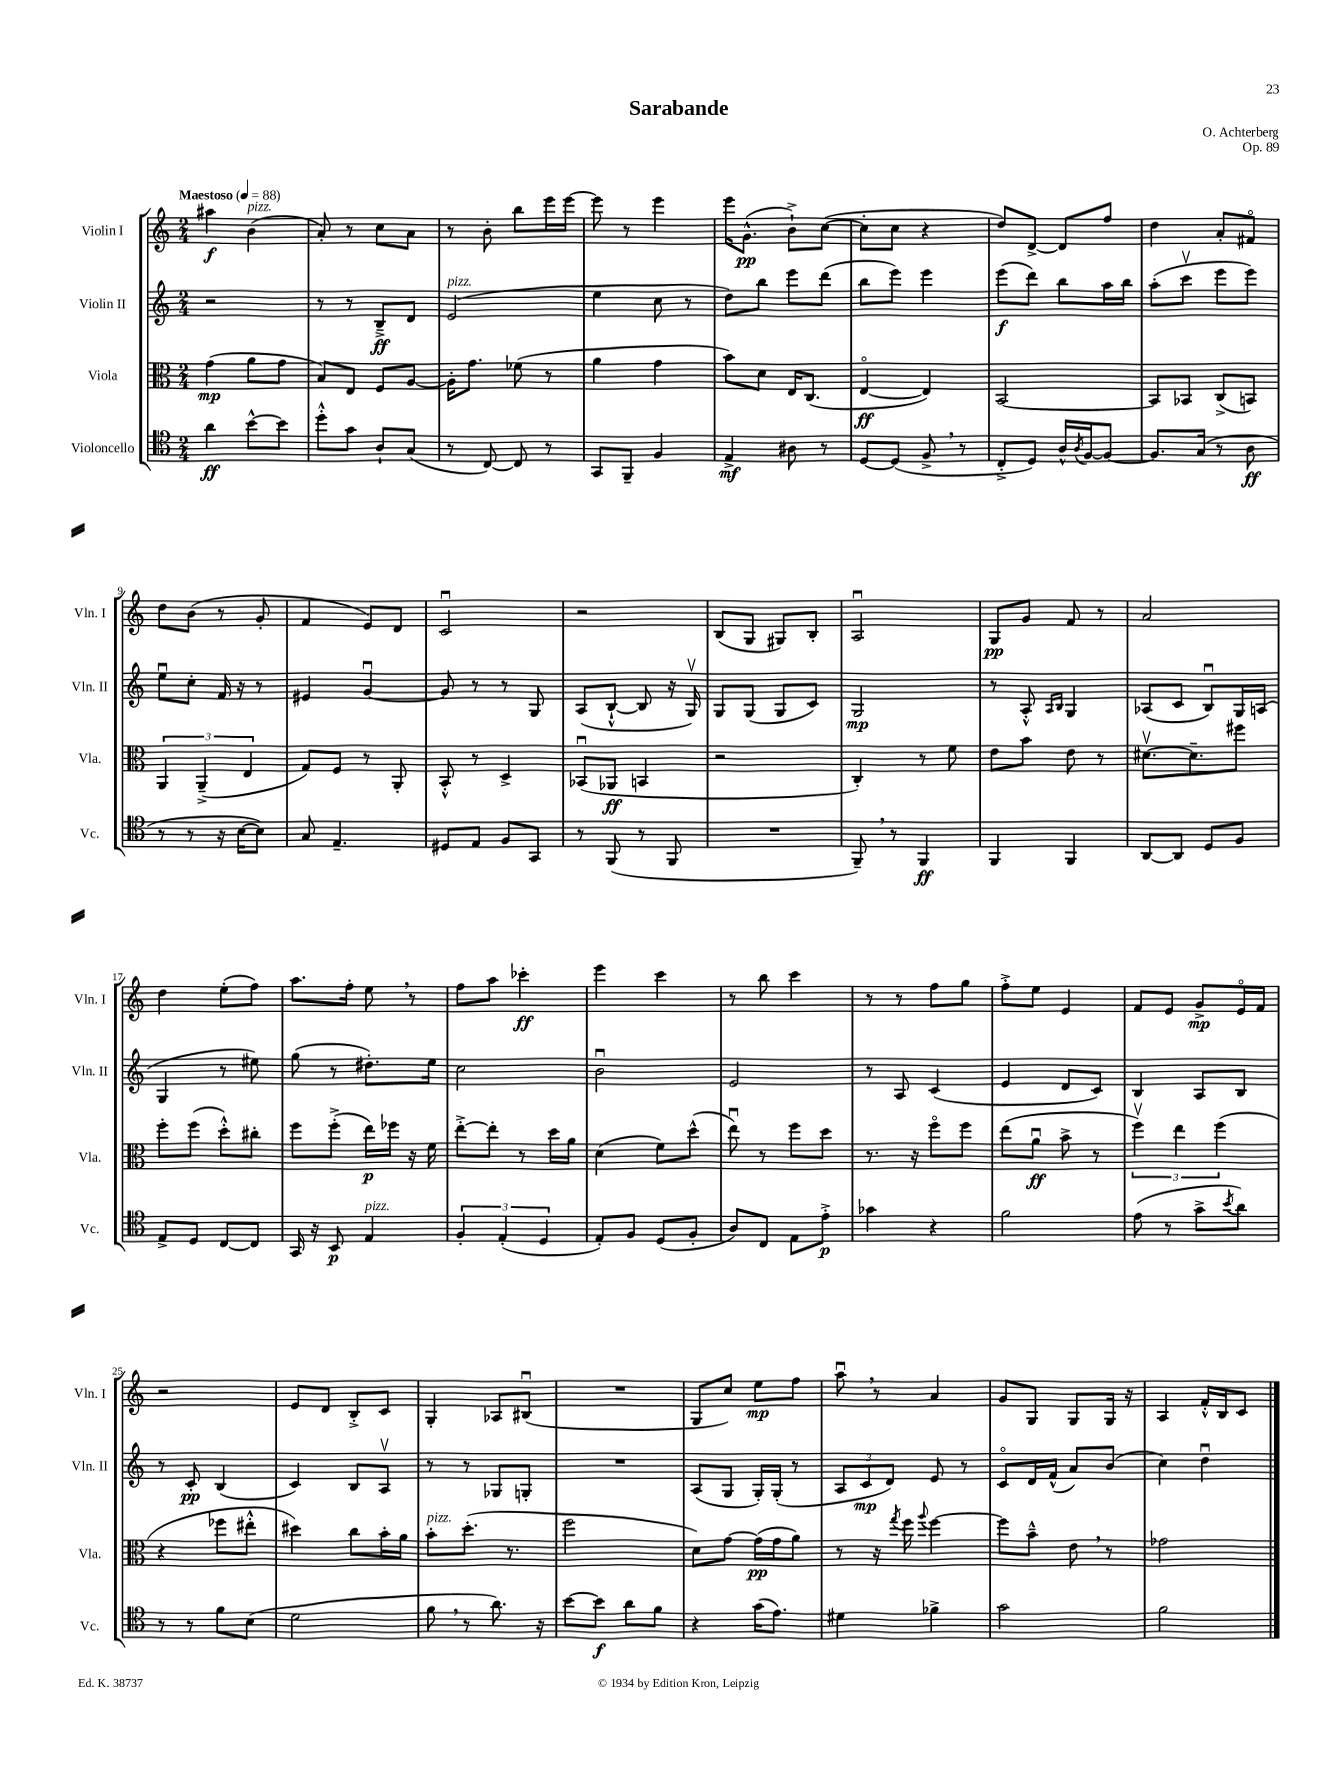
\header { title = "Sarabande" composer = "O. Achterberg" opus = "Op. 89" }
<<
\new StaffGroup <<
\new Staff = "s0" \with { instrumentName = "Violin I" shortInstrumentName = "Vln. I" } {
    \clef treble \key c \major \numericTimeSignature \time 2/4 \tempo "Maestoso" 4 = 88
    ais''4\f b'4^\markup { \italic "pizz." }( |
    a'8-.) r8 c''8 a'8 |
    r8 b'8-. b''8 e'''16 e'''16~ |
    e'''8 r8 e'''4 |
    e'''16 g'8.-^\pp( b'8-!->) c''8~( |
    c''8-. c''8 r4 |
    d''8) d'8~-> d'8 f''8 |
    d''4 a'8-. fis'8\flageolet |
    d''8 b'8( r8 g'8-. |
    f'4 e'8) d'8 |
    c'2\downbow |
    r2 |
    b8( g8 gis8) b8-. |
    a2\downbow |
    g8\pp g'8 f'8 r8 |
    a'2 |
    d''4 e''8-.( f''8) |
    a''8. f''16-. e''8 \breathe r8 |
    f''8 a''8 ces'''4-.\ff |
    e'''4 c'''4 |
    r8 b''8 c'''4 |
    r8 r8 f''8 g''8 |
    f''8-.-> e''8 e'4 |
    f'8 e'8 g'8->\mp e'16\flageolet f'16 |
    r2 |
    e'8 d'8 b8-.-> c'8 |
    g4-. aes8 bis8\downbow( |
    R2 |
    g8 c''8) e''8\mp f''8 |
    a''8\downbow \breathe r8 a'4 |
    g'8 g8 g8 g16 r16 |
    a4 f'16-.-^ b16 c'8 \bar "|." |
}
\new Staff = "s1" \with { instrumentName = "Violin II" shortInstrumentName = "Vln. II" } {
    \clef treble \key c \major \numericTimeSignature \time 2/4
    r2 |
    r8 r8 b8--->\ff d'8 |
    e'2^\markup { \italic "pizz." }( |
    e''4 c''8 r8 |
    d''8) b''8 e'''8 d'''8( |
    b''8 e'''8) e'''4 |
    e'''8\f( d'''8) b''8 a''16 b''16 |
    a''8-.( c'''8\upbow e'''8 e'''8) |
    e''8\downbow c''8-. f'16 r16 r8 |
    eis'4 g'4~\downbow |
    g'8 r8 r8 g8 |
    a8( b8~-!-^ b8 r16 g16\upbow) |
    g8 g8( g8 c'8) |
    g2\mp |
    r8 a8-.-^ \grace { a16 b16 } g4 |
    aes8( c'8 b8\downbow) g16 a16( |
    g4 r8 eis''8) |
    g''8( r8 dis''8.-.) e''16 |
    c''2 |
    b'2\downbow |
    e'2 |
    r8 a8 c'4( |
    e'4 d'8 c'8) |
    b4 a8 b8 |
    r8 c'8-.\pp b4( |
    c'4) b8 a8\upbow |
    r8 r8 ges8 g8-. |
    R2 |
    a8( g8 g16-.) g16-.( r8 |
    \tuplet 3/2 { a8 c'8\mp d'8) } e'8 r8 |
    c'8\flageolet d'16 f'16-^( a'8) b'8( |
    c''4) d''4\downbow \bar "|." |
}
\new Staff = "s2" \with { instrumentName = "Viola" shortInstrumentName = "Vla." } {
    \clef alto \key c \major \numericTimeSignature \time 2/4
    g'4\mp( a'8 g'8 |
    b8) e8 f8 a8~ |
    a16-. g'8. fes'8( r8 |
    a'4 g'4 |
    b'8) d'8 e16 c8.( |
    e4~\flageolet\ff e4) |
    b,2~ |
    b,8 bes,8 c8->( b,8) |
    \tuplet 3/2 { a,4 a,4--->( e4 } |
    g8) f8 r8 a,8-. |
    b,8-.-^ r8 d4-> |
    bes,8\downbow( aes,8\ff b,4 |
    r2 |
    c4-.) r8 f'8 |
    e'8 b'8 e'8 r8 |
    dis'8.~\upbow dis'8.-- fis''8 |
    f''8-. f''8( d''8-.-^) cis''8-. |
    f''8 f''8-.->( e''16\p) fes''16 r16 f'16 |
    e''8~-.-> e''8-. r8 d''16 a'16 |
    d'4( f'8) d''8-^( |
    e''8\downbow) r8 f''8 d''8 |
    r8. r16 f''8\flageolet f''8 |
    e''8( a'8\downbow\ff b'8-> r8 |
    \tuplet 3/2 { f''4\upbow) e''4 f''4( } |
    r4 fes''8 eis''8-.-^ |
    dis''4) c''8 b'16-. a'16 |
    b'8-.^\markup { \italic "pizz." } d''8.-.( r8. |
    f''2 |
    d'8) g'8~ g'16\pp( g'16 a'8) |
    r8 r16 \acciaccatura { g''8 } f''16 \appoggiatura { a''8 } f''4~ |
    f''8 b'8---^ e'8 \breathe r8 |
    ges'2 \bar "|." |
}
\new Staff = "s3" \with { instrumentName = "Violoncello" shortInstrumentName = "Vc." } {
    \clef tenor \key c \major \numericTimeSignature \time 2/4
    a'4\ff b'8~-^ b'8 |
    d''8-.-^ g'8 a8-! g8( |
    r8 c8~) c8 r8 |
    g,8 f,8-- f4 |
    e4->\mf ais8 r8 |
    d8~ d8( f8-> \breathe r8 |
    c8-.-> d8) a16-^ \acciaccatura { a8 } f16~ f8~ |
    f8. g16( r8 a8\ff |
    r8 r8 r16 b16~ b8) |
    g8 e4.-- |
    dis8 e8 f8 g,8 |
    r8 f,8( r8 f,8 |
    R2 |
    f,8--) \breathe r8 f,4\ff |
    f,4 f,4 |
    a,8~ a,8 d8 f8 |
    e8-> d8 c8~ c8 |
    g,16 r16 b,8\p e4^\markup { \italic "pizz." } |
    \tuplet 3/2 { f4-. e4-.( d4 } |
    e8-.) f8 d8( f8-. |
    a8) c8 e8 e'8-.->\p |
    ges'4 r4 |
    f'2 |
    e'8( r8 g'8-> \acciaccatura { b'8 } a'8) |
    r8 r8 f'8 b8( |
    d'2 |
    f'8 \breathe r8 a'8.) r16 |
    b'8~ b'8\f a'8 f'8 |
    r4 g'16( e'8.) |
    dis'4 fes'4-> |
    g'2 |
    f'2 \bar "|." |
}
>>
>>
